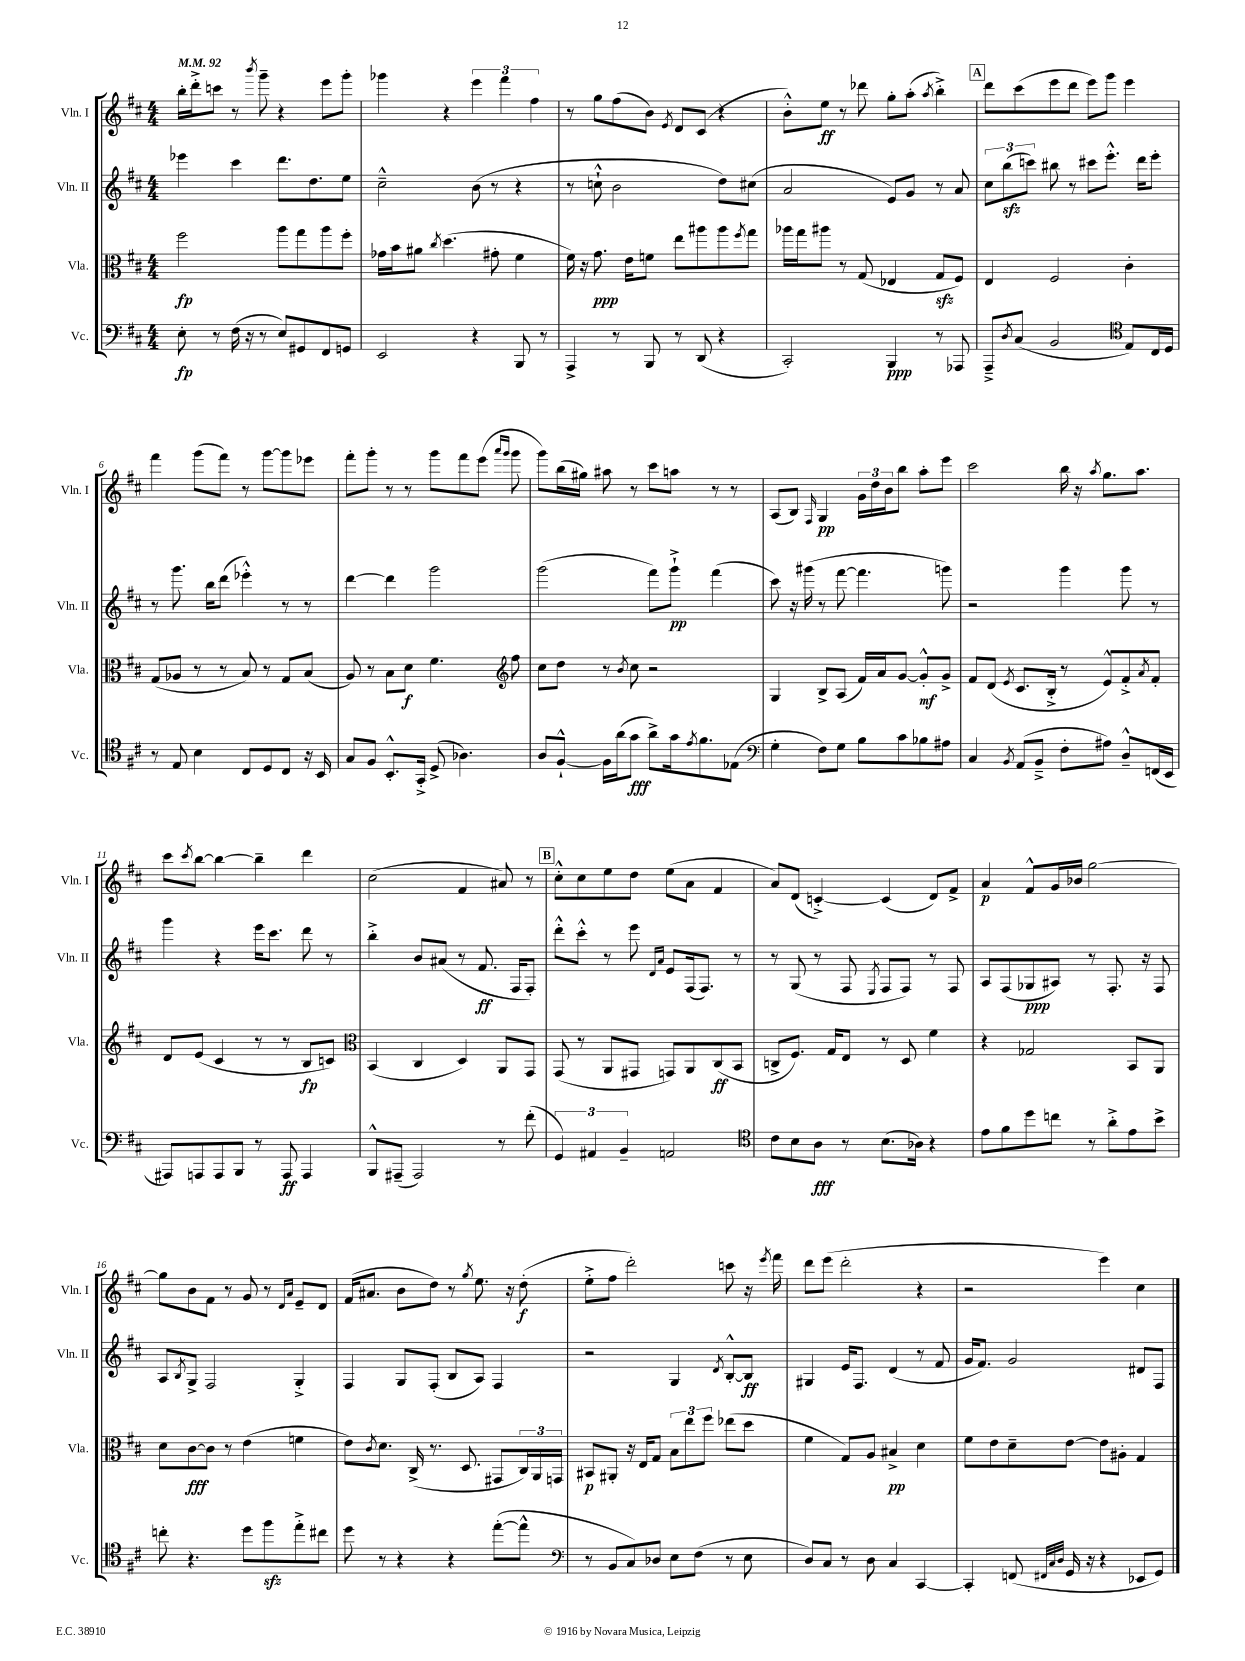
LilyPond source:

<<
\new StaffGroup <<
\new Staff = "s0" \with { instrumentName = "Vln. I" shortInstrumentName = "Vln. I" } {
    \clef treble \key d \major \numericTimeSignature \time 4/4 \tempo 4 = 92
    b''16-. d'''16-.-> c'''8 r8 \acciaccatura { b'''8 } g'''8-- r4 e'''8 g'''8-. |
    ges'''4 r4 \tuplet 3/2 { e'''4 fis'''4 fis''4 } |
    r8 g''8 fis''8( b'8) \acciaccatura { e'8 } d'8 cis'8( r4 |
    b'8-.-^) e''8\ff r8 des'''8 g''8-. a''8-.( \acciaccatura { a''8 } b''4-.->) |
    \mark \markup { \box "A" } d'''8 cis'''8( e'''8 d'''8 e'''8) g'''8 e'''4 |
    fis'''4 g'''8( fis'''8) r8 g'''8~ g'''8 ees'''8 |
    fis'''8-. g'''8-. r8 r8 g'''8 fis'''8 e'''8( \grace { a'''16 g'''16 } g'''8 |
    g'''8) b''16( gis''16) ais''8 r8 cis'''8 a''8 r8 r8 |
    a8( b8) \grace { fis16 } g4\pp \tuplet 3/2 { g'16 d''16 b'16 } b''8 a''8-. e'''8 |
    cis'''2 b''16 r16 \acciaccatura { a''8 } g''8. a''8. |
    cis'''8 \acciaccatura { cis'''8 } b''8~ b''4~ b''4-- d'''4 |
    cis''2( fis'4 ais'8) r8 |
    \mark \markup { \box "B" } cis''8-.-^ cis''8 e''8 d''8 e''8( a'8 fis'4 |
    a'8) d'8( c'4~-.->) c'4( d'8) fis'8-> |
    a'4\p fis'8-^ g'16 bes'16 g''2~ |
    g''8 b'8 fis'8 r8 g'8 r8 \grace { d'16 a'16 } e'8-- d'8 |
    fis'16( ais'8. b'8 d''8) r8 \acciaccatura { g''8 } e''8. r16 d''8-.\f( |
    e''8-.-> fis''8 d'''2-.) c'''8 r16 \acciaccatura { e'''8 } fis'''16 |
    d'''8 e'''8( d'''2-. r4 |
    r2 e'''4) cis''4 \bar "|." |
}
\new Staff = "s1" \with { instrumentName = "Vln. II" shortInstrumentName = "Vln. II" } {
    \clef treble \key d \major \numericTimeSignature \time 4/4
    ees'''4 cis'''4 d'''8. d''8. e''8 |
    cis''2---^ b'8( r8 r4 |
    r8 c''8-!-^ b'2 d''8) cis''8( |
    a'2 e'8) g'8 r8 a'8 |
    \mark \markup { \box "A" } \tuplet 3/2 { cis''8 b''8\sfz( c'''8) } bis''8 r8 cis'''8 e'''8.-.-^ d'''16 e'''8-. |
    r8 g'''8. b''16 d'''8( ees'''4-.-^) r8 r8 |
    d'''4~ d'''4 g'''2 |
    g'''2( fis'''8) g'''8-!->\pp fis'''4( |
    cis'''8) r16 gis'''16( r8 fis'''8~ fis'''4. g'''8) |
    r2 g'''4 g'''8 r8 |
    g'''4 r4 e'''16 cis'''8. d'''8 r8 |
    b''4-.-> b'8 ais'8( r8 fis'8.\ff fis16 fis8-.) |
    \mark \markup { \box "B" } d'''8-.-^ cis'''8-.-^ r8 e'''8 \grace { d'16 a'16 } e'8 fis16( fis8.) r8 |
    r8 g8( r8 fis8 \acciaccatura { e8 } fis8 fis8) r8 fis8 |
    a8 fis8( ges8\ppp ais8) r8 fis8.-. r16 fis8 |
    a8 \acciaccatura { b8 } g8-> fis2 g4-.-> |
    fis4 g8 fis8-.( b8 a8) fis4 |
    r2 g4 \acciaccatura { d'8 } b8~-.-^ b8\ff |
    gis4 e'16 fis8. d'4( r8 fis'8 |
    g'16 fis'8.) g'2 dis'8 fis8 \bar "|." |
}
\new Staff = "s2" \with { instrumentName = "Vla." shortInstrumentName = "Vla." } {
    \clef alto \key d \major \numericTimeSignature \time 4/4
    fis''2\fp a''8 g''8 a''8 fis''8-. |
    ges'16 b'16 ais'8 \acciaccatura { cis''8 } d''4.( gis'8-. fis'4 |
    fis'16) r16 g'8.\ppp e'16 f'8 e''8 ais''8 ais''8 \acciaccatura { fis''8 } g''8 |
    aes''16 g''16 ais''8 r8 g8( ees4 g8\sfz fis8) |
    \mark \markup { \box "A" } e4 fis2 cis'4-. |
    g8( aes8 r8 r8 b8) r8 g8 b8( |
    a8) r8 b8 d'8\f fis'4. \clef treble fis''8 |
    cis''8 d''8 r8 \acciaccatura { b'8 } cis''8 r2 |
    g4 b8-> a8( fis'16) a'16 g'8~ g'8-.-^\mf g'8-> |
    fis'8 d'8( \acciaccatura { e'8 } cis'8. b16-.-> r8 e'8-^) fis'8-.-> \acciaccatura { a'8 } fis'8-. |
    d'8 e'8( cis'4 r8 r8 b8\fp c'8) |
    \clef alto b,4( cis4 d4) a,8 g,8 |
    \mark \markup { \box "B" } g,8( r8 a,8 gis,8 g,8) a,8 cis8\ff( b,8 |
    c8-> fis8.) g16 e8 r8 d8 fis'4 |
    r4 ges2 b,8 a,8 |
    d'8 cis'8~\fff cis'8 r8 e'4( f'4 |
    e'8) \acciaccatura { cis'8 } d'8. cis16->( r8. d8. gis,8 \tuplet 3/2 { cis16) a,16 g,16 } |
    bis,8\p ais,8-. r16 e16 g8 \tuplet 3/2 { b8 e''8 fis''8 } ees''8( d''8 |
    fis'4 g8) a8 bis4->\pp d'4 |
    fis'8 e'8 d'8-- e'8~ e'8 ais8-. g4 \bar "|." |
}
\new Staff = "s3" \with { instrumentName = "Vc." shortInstrumentName = "Vc." } {
    \clef bass \key d \major \numericTimeSignature \time 4/4
    e8-.\fp r8 fis16( r16 r8 e8) gis,8 fis,8 g,8 |
    e,2 r4 b,,8 r8 |
    a,,4-> r8 b,,8 r8 d,8( r4 |
    cis,2-.) b,,4\ppp r8 aes,,8 |
    \mark \markup { \box "A" } a,,8---> \acciaccatura { d8 } cis8( b,2 \clef tenor e8) cis16 d16 |
    r8 e8 b4 cis8 d8 cis8 r16 b,16 |
    g8 fis8 b,8.-.-^ g,16-.-> d8->( aes4.) |
    a8 fis8~-!-^ fis16 a'16( g'8\fff a'8->) g'16 \acciaccatura { e'8 } fis'8. ees8( |
    \clef bass g4-. fis8) g8 b8 cis'8 bes8 ais8 |
    cis4 \acciaccatura { b,8 } a,8( b,8---> fis8-. ais8) d8---^ f,16( e,16 |
    ais,,8) a,,8 a,,8 b,,8 r8 a,,8\ff a,,4 |
    b,,8-^ ais,,8--( ais,,2) r8 fis'8-.( |
    \mark \markup { \box "B" } \tuplet 3/2 { g,4) ais,4 b,4-- } a,2 |
    \clef tenor cis'8 b8 a8\fff r8 b8.( aes16) r4 |
    e'8 fis'8 d''8 c''8 r8 a'8-.-> e'8 b'8-> |
    c''8-. r4. d''8 fis''8\sfz e''8-.-> cis''8 |
    d''8 r8 r4 r4 e''8~-.( e''8-^ |
    \clef bass r8 b,8 cis8) des8 e8 fis8( r8 e8 |
    d8) cis8 r8 d8 cis4 cis,4~ |
    cis,4-. f,8( \grace { fis,32 cis32 d32 } g,16 r16 r4 ees,8 g,8) \bar "|." |
}
>>
>>
